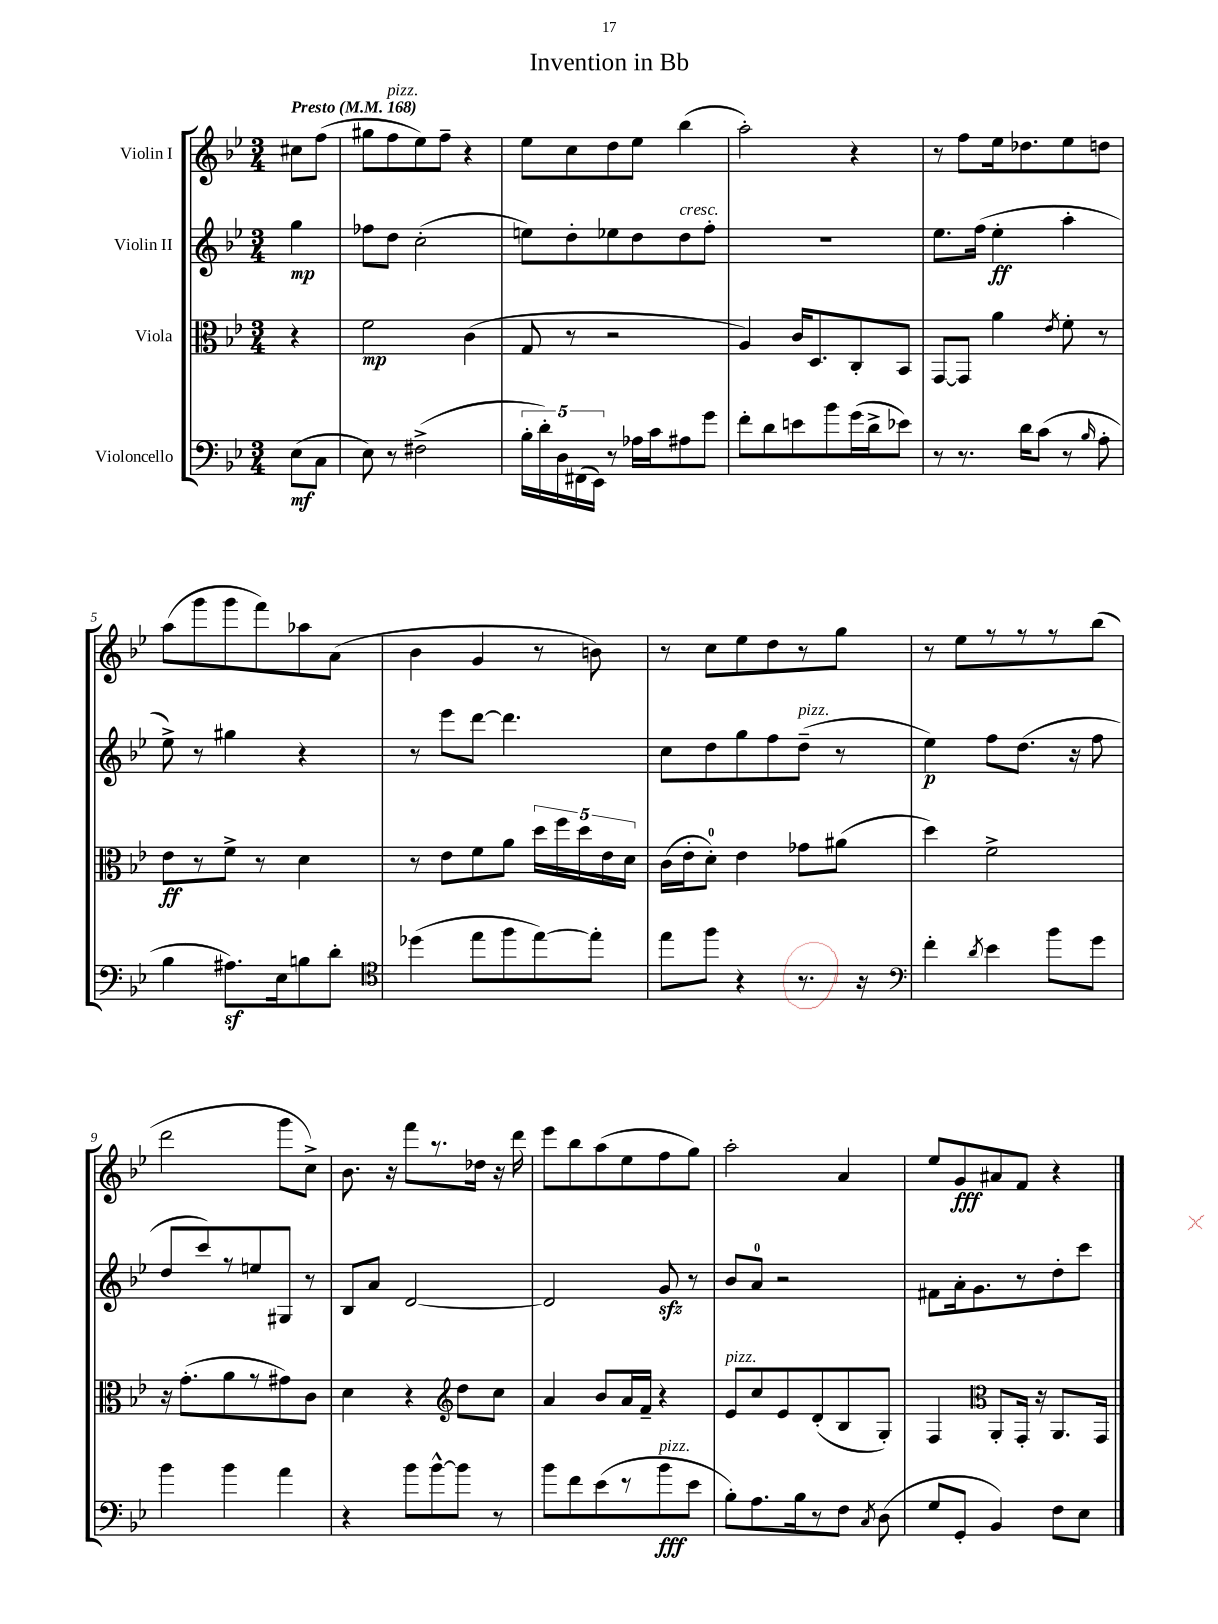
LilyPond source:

\header { title = "Invention in Bb" }
<<
\new StaffGroup <<
\new Staff = "s0" \with { instrumentName = "Violin I" } {
    \clef treble \key bes \major \numericTimeSignature \time 3/4 \partial 4 \tempo "Presto" 4 = 168
    \autoBeamOff cis''8[ f''8]( |
    gis''8[ f''8^\markup { \italic "pizz." } ees''8) f''8]-- r4 |
    ees''8[ c''8 d''8 ees''8] bes''4( |
    a''2-.) r4 |
    r8 f''8[ ees''16 des''8. ees''8 d''8] |
    a''8[( g'''8 g'''8 f'''8) aes''8 a'8]( |
    bes'4 g'4 r8 b'8) |
    r8 c''8[ ees''8 d''8 r8 g''8] |
    r8 ees''8[ r8 r8 r8 bes''8]( |
    d'''2 g'''8[ c''8]->) |
    bes'8. r16 f'''8[ r8. des''16] r16 d'''16 |
    ees'''8[ bes''8 a''8( ees''8 f''8 g''8]) |
    a''2-. a'4 |
    ees''8[ g'8\fff ais'8 f'8] r4 \bar "|." |
}
\new Staff = "s1" \with { instrumentName = "Violin II" } {
    \clef treble \key bes \major \numericTimeSignature \time 3/4 \partial 4
    \autoBeamOff g''4\mp |
    fes''8[ d''8] c''2-.( |
    e''8[) d''8-. ees''8 d''8 d''8^\markup { \italic "cresc." } f''8]-. |
    R2. |
    ees''8.[ f''16]( ees''4-.\ff a''4-. |
    ees''8->) r8 gis''4 r4 |
    r8 ees'''8[ d'''8]~ d'''4. |
    c''8[ d''8 g''8 f''8 d''8]--^\markup { \italic "pizz." }( r8 |
    ees''4\p) f''8[ d''8.]( r16 f''8 |
    d''8[ c'''8) r8 e''8 gis8] r8 |
    bes8[ a'8] d'2~ |
    d'2 g'8\sfz r8 |
    bes'8[ a'8]-0 r2 |
    fis'8[ a'16-. g'8. r8 d''8-. c'''8] \bar "|." |
}
\new Staff = "s2" \with { instrumentName = "Viola" } {
    \clef alto \key bes \major \numericTimeSignature \time 3/4 \partial 4
    \autoBeamOff r4 |
    f'2\mp c'4( |
    g8 r8 r2 |
    a4) c'16[ d8. c8-. bes,8] |
    g,8[~ g,8] a'4 \acciaccatura { ees'8 } f'8-. r8 |
    ees'8[\ff r8 f'8]-> r8 d'4 |
    r8 ees'8[ f'8 a'8] \tuplet 5/4 { d''16[ f''16 d''16 ees'16 d'16] } |
    c'16[( ees'16-. d'8]-0-.) ees'4 ges'8[ ais'8]( |
    d''4) f'2-> |
    r16 g'8.[-.( a'8 r8 gis'8) c'8] |
    d'4 r4 \clef treble d''8[ c''8] |
    a'4 bes'8[ a'16 f'16]-- r4 |
    ees'8[^\markup { \italic "pizz." } c''8 ees'8 d'8-.( bes8 g8]-.) |
    f4 \clef alto a,8[-. g,16]-. r16 a,8.[ g,16] \bar "|." |
}
\new Staff = "s3" \with { instrumentName = "Violoncello" } {
    \clef bass \key bes \major \numericTimeSignature \time 3/4 \partial 4
    \autoBeamOff ees8[\mf( c8] |
    ees8) r8 fis2->( |
    \tuplet 5/4 { bes16[-. d'16-.) d16 fis,16( ees,16]) } r8 aes16[ c'16 ais8 g'8] |
    f'8[-. d'8 e'8 bes'8 g'16( d'16-> ees'8]) |
    r8 r8. d'16[ c'8]( r8 \grace { bes16 } a8-. |
    bes4 ais8.[\sf) ees16 b8 d'8]-. |
    \clef tenor des''4( ees''8[ f''8 ees''8~) ees''8]-. |
    ees''8[ f''8] r4 r8. r16 |
    \clef bass f'4-. \acciaccatura { d'8 } ees'4 bes'8[ g'8] |
    bes'4 bes'4 a'4 |
    r4 bes'8[ bes'8~-^ bes'8] r8 |
    bes'8[ f'8 ees'8( r8 bes'8\fff^\markup { \italic "pizz." } ees'8] |
    bes8[-.) a8. bes16 r8 f8] \acciaccatura { c8 } d8( |
    g8[ g,8]-. bes,4) f8[ ees8] \bar "|." |
}
>>
>>
